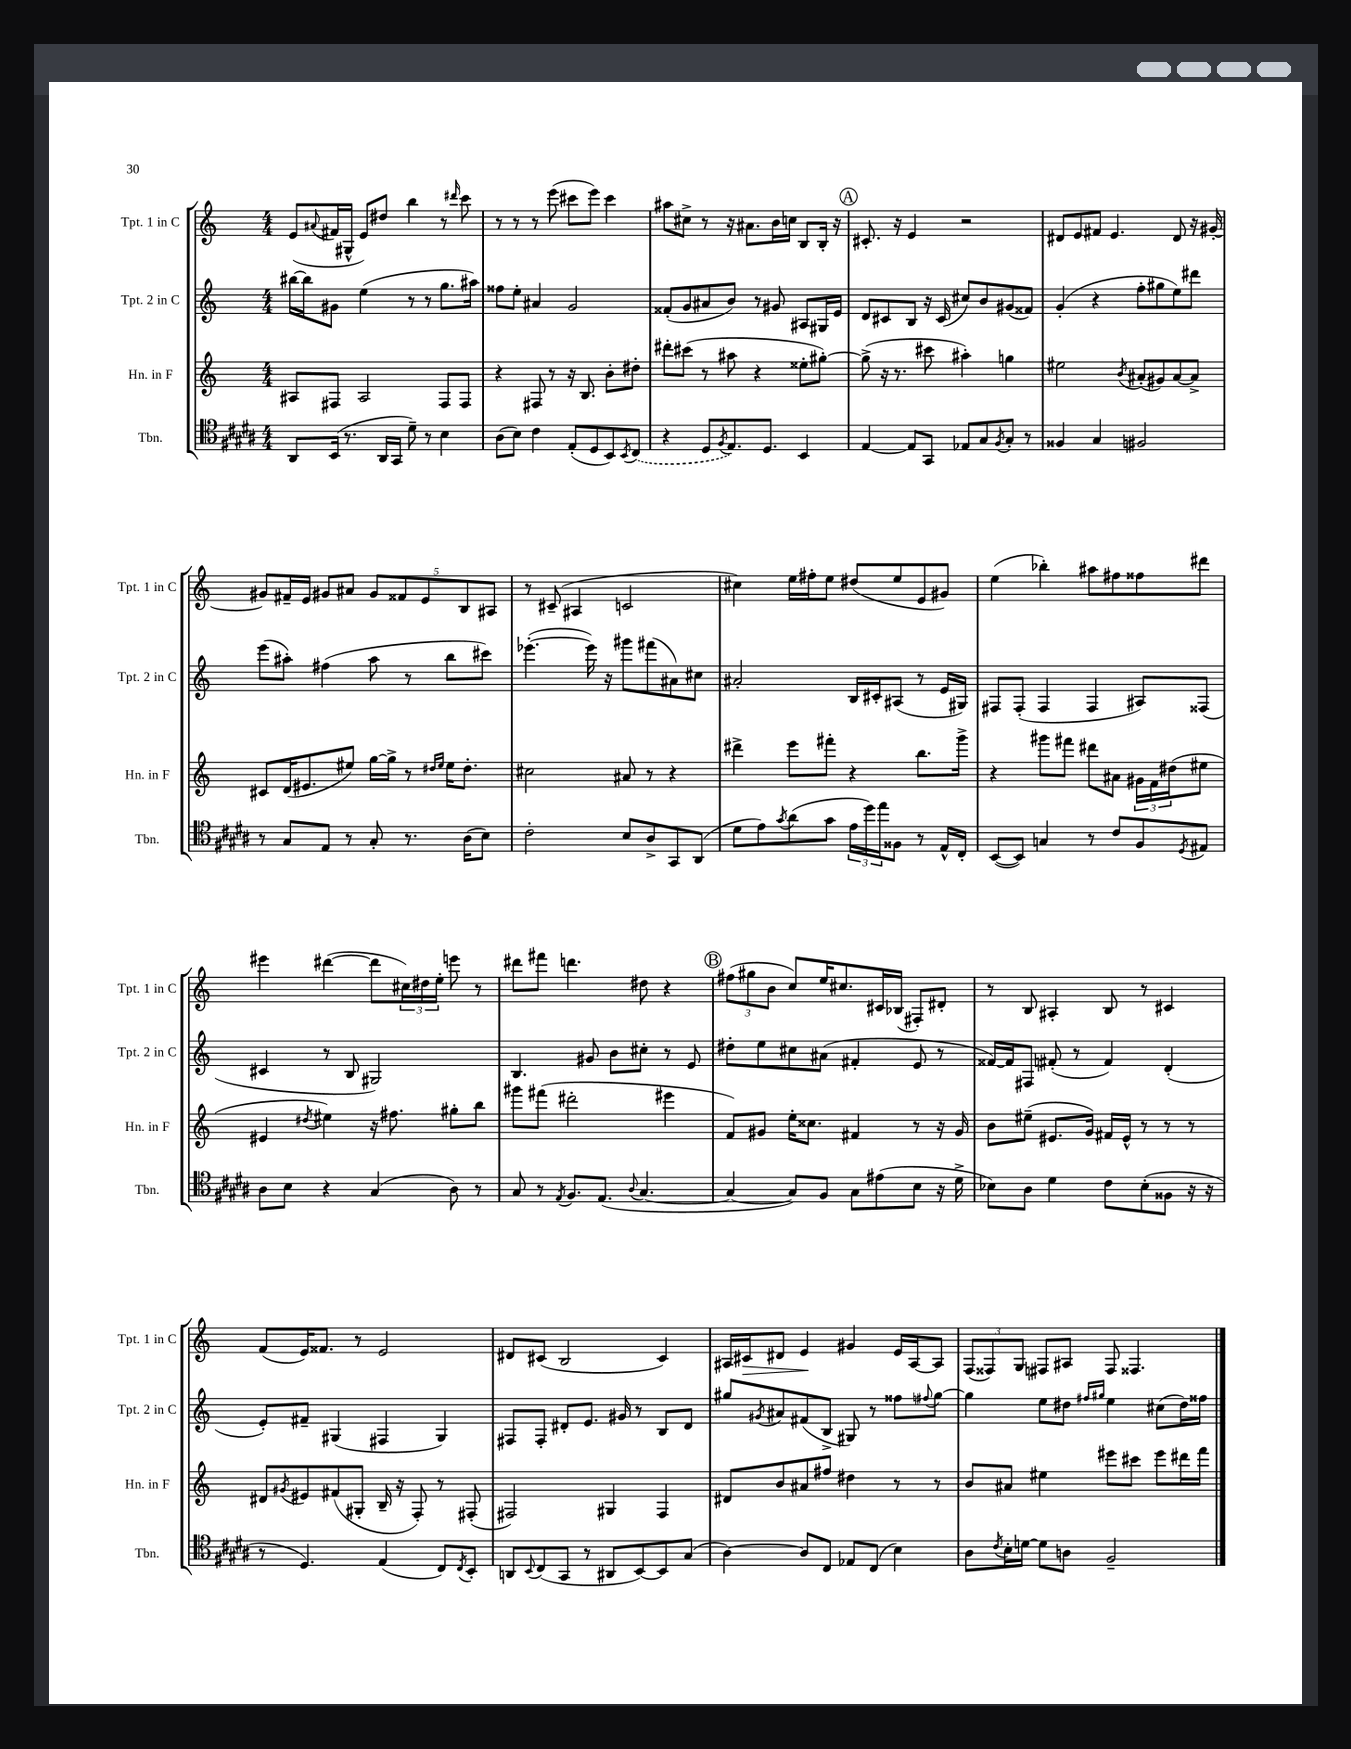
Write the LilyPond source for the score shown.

<<
\new StaffGroup <<
\new Staff = "s0" \with { instrumentName = "Tpt. 1 in C" shortInstrumentName = "Tpt. 1 in C" } {
    \clef treble \key c \major \numericTimeSignature \time 4/4
    e'8( \appoggiatura { ais'8 } fis'16 gis16-^ e'8) dis''8 b''4 r8 \grace { dis'''16 } c'''8 |
    r8 r8 r8 e'''8( cis'''8 e'''8) cis'''4 |
    ais''8 cis''8-> r8 r16 ais'8. b'16 c''16 b8 b16-. r16 |
    \mark \markup { \circle "A" } cis'8.-. r16 e'4 r2 |
    dis'8 e'8 fis'8 e'4. dis'8 r16 gis'16~-. |
    gis'8 fis'16-- e'16 gis'8 ais'8 \tuplet 5/4 { gis'8 fisis'8 e'8 b8 ais8 } |
    r8 cis'8--( ais4 c'2 |
    cis''4) e''16 fis''16-. e''8 dis''8( e''8 e'8 gis'8) |
    e''4( bes''4-.) ais''8 fis''8 fisis''8 dis'''8 |
    eis'''4 dis'''4~( dis'''8 \tuplet 3/2 { cis''16) dis''16 e''16-. } e'''8 r8 |
    dis'''8 fis'''8 d'''4. dis''8 r4 |
    \mark \markup { \circle "B" } \tuplet 3/2 { fis''8( gis''8 b'8 } c''8) e''16 cis''8. cis'16 bes16( fis8-.) dis'8-. |
    r8 b8 ais4-. b8 r8 cis'4 |
    f'8( e'16) fisis'8. r8 e'2 |
    dis'8 cis'8( b2 cis'4) |
    ais16 cis'16\> dis'8 e'4\! gis'4 e'16 ais16~ ais8 |
    \tuplet 3/2 { f8( fisis8) g8 } fis8 ais8 fis8 fisis4. \bar "|." |
}
\new Staff = "s1" \with { instrumentName = "Tpt. 2 in C" shortInstrumentName = "Tpt. 2 in C" } {
    \clef treble \key c \major \numericTimeSignature \time 4/4
    bis''16~ bis''16 gis'8 e''4( r8 r8 g''8. ais''16) |
    fisis''8 e''8-. ais'4 g'2 |
    fisis'8-.( g'8 ais'8 b'8) r8 gis'8 ais8 gis16 e'16 |
    \mark \markup { \circle "A" } d'8 cis'8 b8 r16 cis'16( cis''8) b'8 gis'8( fisis'8) |
    g'4-.( r4 f''8-. gis''8 e''8) dis'''8 |
    e'''8( ais''8-.) fis''4( ais''8 r8 b''8 cis'''8) |
    ees'''4.~-.( ees'''16) r16 gis'''8 fis'''8( ais'8) cis''8 |
    ais'2-. b16 cis'16-. ais8( r8 e'16 gis16) |
    fis8 fis8-.( fis4 fis4 ais8) fisis8( |
    cis'4 r8 b8 gis2) |
    b4. gis'8 b'8 cis''8-. r8 e'8 |
    \mark \markup { \circle "B" } dis''8-. e''8 cis''8 ais'8( fis'4-. e'8 r8 |
    fisis'16~) fisis'16 fis8 fis'8-.( r8 fis'4) d'4-.( |
    e'8-.) fis'8-- gis4( fis4 gis4) |
    fis8 fis8-. dis'8-. e'8. gis'16 r8 b8 dis'8 |
    gis''8 \acciaccatura { gis'8 } ais'8 fis'8( b8-> gis8) r8 fisis''8 \appoggiatura { fis''8 } gis''8~ |
    gis''4 e''8 dis''8 \grace { fis''16 gis''16 } e''4 cis''8( dis''16) fisis''16 \bar "|." |
}
\new Staff = "s2" \with { instrumentName = "Hn. in F" shortInstrumentName = "Hn. in F" } {
    \clef treble \key c \major \numericTimeSignature \time 4/4
    ais8 fis8 ais2 fis8 fis8 |
    r4 fis8 r8 r16 b8. b'8-. dis''8-. |
    dis'''8-. cis'''8( r8 ais''8 r4 eisis''8-. gis''8~-.) |
    \mark \markup { \circle "A" } gis''8->( r16 r8. cis'''8 ais''4-.) g''4 |
    eis''2 \acciaccatura { b'8 } ais'8-.( gis'8) ais'8~ ais'8-> |
    cis'8 d'16( eis'8. eis''8) g''16~ g''16-> r8 \grace { dis''16 eis''16 } eis''16 dis''8.-. |
    cis''2 ais'8 r8 r4 |
    dis'''4-> e'''8 fis'''8-. r4 b''8. g'''16-> |
    r4 gis'''8 fis'''8 dis'''8 ais'8 \tuplet 3/2 { gis'16 f'16 dis''16( } eis''8 |
    eis'4 \acciaccatura { dis''8 } eis''4) r16 fis''8. gis''8-. b''8 |
    gis'''8 fis'''8( dis'''2-. eis'''4 |
    \mark \markup { \circle "B" } f'8) gis'8 e''16-. cisis''8. fis'4 r8 r16 gis'16 |
    b'8 eis''8--( eis'8. g'16) fis'16 eis'16-^ r8 r8 r8 |
    dis'8 \acciaccatura { gis'8 } eis'8 fis'8( gis8-. b16-- r16 f8-.) r8 fis8-.( |
    fis2) gis4 fis4 |
    dis'8 b'8 ais'8 fis''8 dis''4 r8 r8 |
    b'8 ais'8 eis''4 eis'''8 cis'''8 eis'''8 dis'''16 f'''16 \bar "|." |
}
\new Staff = "s3" \with { instrumentName = "Tbn." shortInstrumentName = "Tbn." } {
    \clef tenor \key b \major \numericTimeSignature \time 4/4
    ais,8 b,16( r8. ais,16 gis,16 dis'8--) r8 b4 |
    ais8( b8) cis'4 e8-.( dis8 b,8) \acciaccatura { b,8 } \once \slurDashed cis8( |
    r4 dis8 \acciaccatura { fis8 } e8.) dis8. b,4 |
    \mark \markup { \circle "A" } e4~ e8 gis,8 ees8 gis8 \acciaccatura { fis8 } gis8-. r8 |
    fisis4 gis4 fis2 |
    r8 gis8 e8 r8 gis8-. r8. ais16( b8) |
    cis'2-. b8 ais8-> gis,8 ais,8( |
    dis'8 e'8) \acciaccatura { gis'8 } ais'8( gis'8 \tuplet 3/2 { e'16 dis''16) e''16 } fisis8 r8 e16-^ cis16-. |
    b,8~( b,8) g4 r8 cis'8 fis8 \acciaccatura { dis8 } eis8 |
    ais8 b8 r4 gis4( ais8) r8 |
    gis8 r8 \acciaccatura { e8 } fis8. e8.( \appoggiatura { ais8 } gis4.~ |
    \mark \markup { \circle "B" } gis4~ gis8) fis8 gis8 eis'8( b8 r16 dis'16-> |
    bes8) ais8 dis'4 cis'8 bes8-.( fisis8 r16 r16 |
    r8 dis4.) e4( cis8) \acciaccatura { cis8 } b,8-. |
    a,8 \appoggiatura { b,8 } cis8( gis,8 r8 ais,8 b,8~) b,8 gis8( |
    ais4~) ais8 cis8 ees8 cis8( b4) |
    ais8 \acciaccatura { cis'8 } b16-. d'16~ d'8 a8 fis2-- \bar "|." |
}
>>
>>
\layout { \context { \Score \remove "Bar_number_engraver" } }
